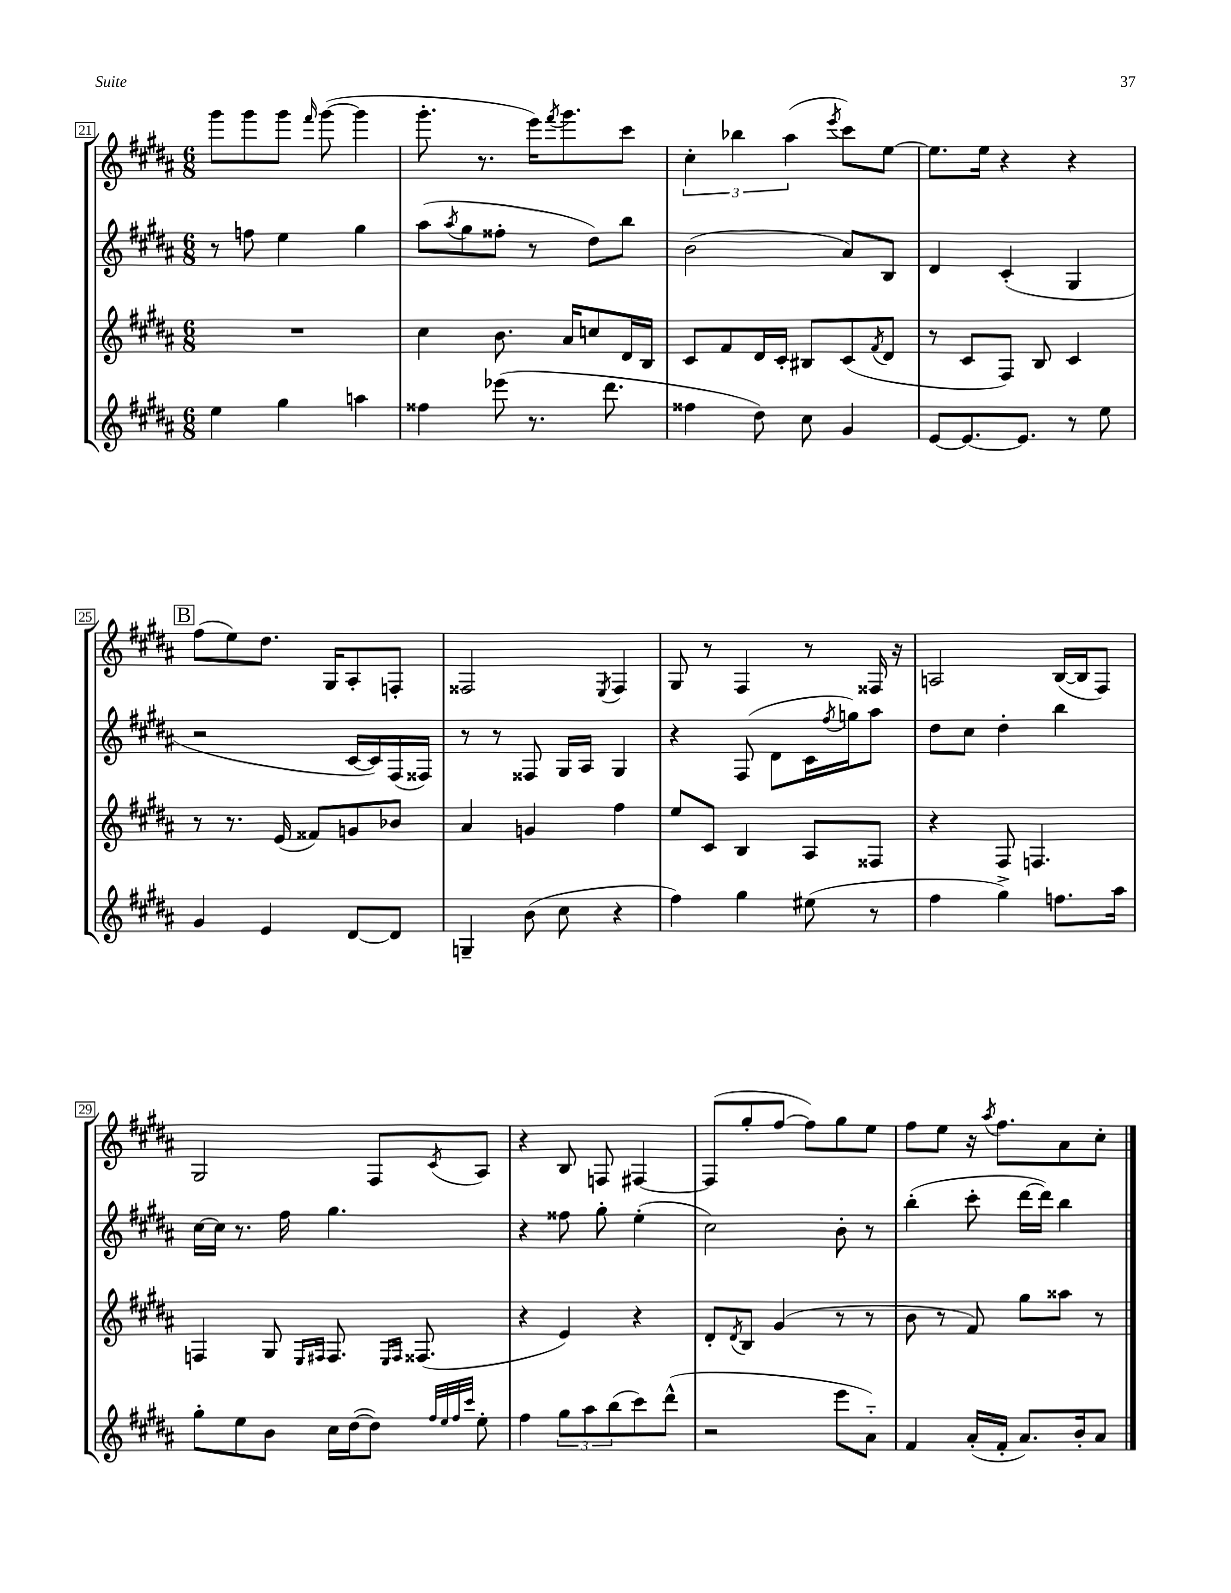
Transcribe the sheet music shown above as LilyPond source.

<<
\new StaffGroup <<
\new Staff = "s0" {
    \clef treble \key b \major \numericTimeSignature \time 6/8
    gis'''8 gis'''8 gis'''8 \grace { fis'''16 } gis'''8~( gis'''4 |
    gis'''8.-. r8. e'''16) \acciaccatura { fis'''8 } gis'''8. cis'''8 |
    \tuplet 3/2 { cis''4-. bes''4 ais''4( } \acciaccatura { e'''8 } cis'''8) e''8~ |
    e''8. e''16 r4 r4 |
    \mark \markup { \box "B" } fis''8( e''8) dis''8. gis16 ais8-. f8-. |
    fisis2 \acciaccatura { e8 } fisis4 |
    gis8 r8 fis4 r8 fisis16 r16 |
    a2 b16~( b16 fis8) |
    gis2 fis8 \acciaccatura { cis'8 } ais8 |
    r4 b8 f8 fis4~ |
    fis8( gis''8-. fis''8~ fis''8) gis''8 e''8 |
    fis''8 e''8 r16 \acciaccatura { ais''8 } fis''8. ais'8 cis''8-. \bar "|." |
}
\new Staff = "s1" {
    \clef treble \key b \major \numericTimeSignature \time 6/8
    r8 f''8 e''4 gis''4 |
    ais''8( \acciaccatura { ais''8 } gis''8 fisis''8-. r8 dis''8) b''8 |
    b'2( ais'8) b8 |
    dis'4 cis'4-.( gis4 |
    \mark \markup { \box "B" } r2 cis'16~ cis'16) fis16( fisis16) |
    r8 r8 fisis8 gis16 ais16 gis4 |
    r4 fis8( dis'8 cis'16 \acciaccatura { fis''8 } g''16) ais''8 |
    dis''8 cis''8 dis''4-. b''4 |
    cis''16~ cis''16 r8. fis''16 gis''4. |
    r4 fisis''8 gis''8-. e''4-.( |
    cis''2) b'8-. r8 |
    b''4-.( cis'''8-. dis'''16~ dis'''16) b''4 \bar "|." |
}
\new Staff = "s2" {
    \clef treble \key b \major \numericTimeSignature \time 6/8
    R2. |
    cis''4 b'8. ais'16 c''8 dis'16 b16 |
    cis'8 fis'8 dis'16 cis'16-. bis8 cis'8( \acciaccatura { fis'8 } dis'8 |
    r8 cis'8 fis8) b8 cis'4 |
    \mark \markup { \box "B" } r8 r8. e'16( fisis'8) g'8 bes'8 |
    ais'4 g'4 fis''4 |
    e''8 cis'8 b4 ais8 fisis8 |
    r4 fis8 f4. |
    f4 gis8 \grace { e16 fis16 } fis8. \grace { e16 fis16 } fisis8.( |
    r4 e'4) r4 |
    dis'8-. \acciaccatura { dis'8 } b8 gis'4( r8 r8 |
    b'8 r8 fis'8) gis''8 aisis''8 r8 \bar "|." |
}
\new Staff = "s3" {
    \clef treble \key b \major \numericTimeSignature \time 6/8
    e''4 gis''4 a''4 |
    fisis''4 ees'''8( r8. dis'''8. |
    fisis''4 dis''8) cis''8 gis'4 |
    e'8~ e'8.~ e'8. r8 e''8 |
    \mark \markup { \box "B" } gis'4 e'4 dis'8~ dis'8 |
    g4-- b'8( cis''8 r4 |
    fis''4) gis''4 eis''8( r8 |
    fis''4 gis''4->) f''8. ais''16 |
    gis''8-. e''8 b'8 cis''16 dis''16~( dis''8) \grace { fis''32 e''32 fis''32 cis'''32 } e''8-. |
    fis''4 \tuplet 3/2 { gis''8 ais''8 b''8( } cis'''8) dis'''8-^( |
    r2 e'''8 ais'8-_) |
    fis'4 ais'16-.( fis'16-. ais'8.) b'16-. ais'8 \bar "|." |
}
>>
>>
\layout { \context { \Score currentBarNumber = #21 \override BarNumber.stencil = #(make-stencil-boxer 0.1 0.3 ly:text-interface::print) } }
